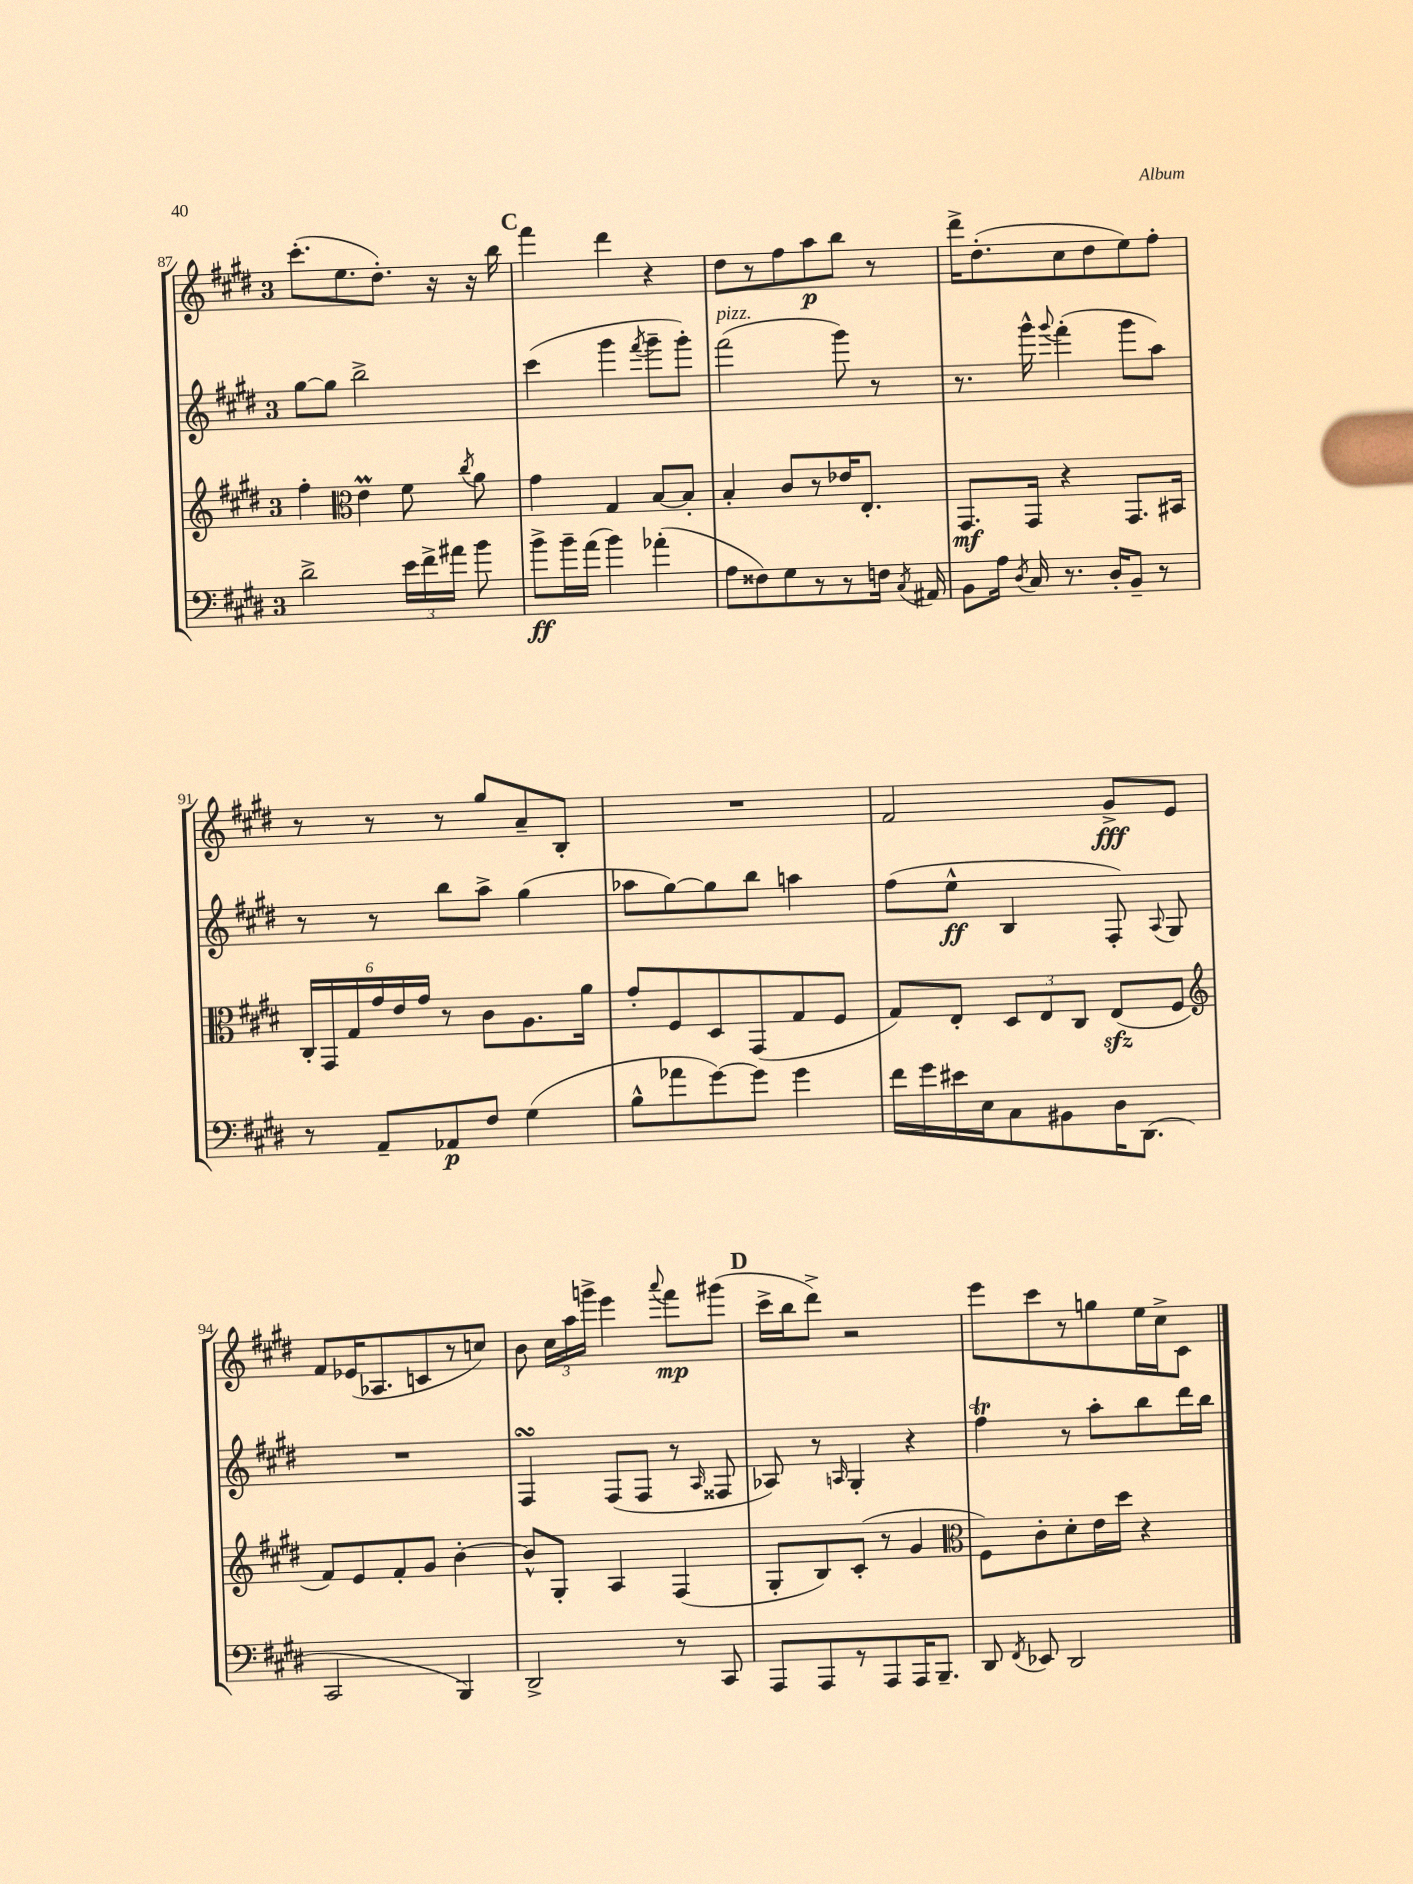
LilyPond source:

<<
\new StaffGroup <<
\new Staff = "s0" {
    \clef treble \key e \major \once \override Staff.TimeSignature.style = #'single-digit \time 3/4
    \autoBeamOff cis'''8.[-.( e''8. dis''8.]-.) r16 r16 b''16 |
    \mark \markup { \bold "C" } fis'''4 dis'''4 r4 |
    dis''8[ r8 fis''8 a''8\p b''8] r8 |
    dis'''16[-> dis''8.-.( cis''8 dis''8 e''8) fis''8]-. |
    r8 r8 r8 gis''8[ a'8-- b8]-. |
    R2. |
    fis'2 gis'8[->\fff e'8] |
    fis'8[ ees'16( aes8. c'8 r8 c''8]) |
    b'8 \tuplet 3/2 { cis''16[ a''16 g'''16]-> } e'''4 \appoggiatura { a'''8 } fis'''8[\mp gis'''8]( |
    \mark \markup { \bold "D" } cis'''16[-> b''16 dis'''8]->) r2 |
    e'''8[ cis'''8 r8 g''8 e''16 cis''16-> cis'8] \bar "|." |
}
\new Staff = "s1" {
    \clef treble \key e \major \once \override Staff.TimeSignature.style = #'single-digit \time 3/4
    \autoBeamOff gis''8[~ gis''8] b''2-> |
    \mark \markup { \bold "C" } cis'''4( gis'''4 \acciaccatura { fis'''8 } gis'''8[-- gis'''8]-.) |
    fis'''2^\markup { \italic "pizz." }( gis'''8) r8 |
    r8. gis'''16-^ \appoggiatura { gis'''8 } fis'''4-.( gis'''8[ a''8]) |
    r8 r8 b''8[ a''8]-> gis''4( |
    aes''8[ gis''8~) gis''8 b''8] a''4 |
    fis''8[( e''8]-^\ff b4 fis8-.) \appoggiatura { a8 } gis8 |
    R2. |
    fis4\turn fis8[( fis8] r8 \grace { a16 } fisis8 |
    \mark \markup { \bold "D" } aes8) r8 \grace { a16 } gis4-. r4 |
    fis''4\trill r8 a''8[-. b''8 dis'''16 b''16] \bar "|." |
}
\new Staff = "s2" {
    \clef treble \key e \major \once \override Staff.TimeSignature.style = #'single-digit \time 3/4
    \autoBeamOff fis''4-. \clef alto e'4\prall fis'8 \acciaccatura { cis''8 } a'8 |
    \mark \markup { \bold "C" } gis'4 gis4 b8[~ b8]-. |
    b4-. cis'8[ r8 ees'16 e8.]-. |
    gis,8.[\mf gis,16] r4 gis,8.[ bis,16] |
    \tuplet 6/4 { cis16[-. gis,16 gis16 gis'16 e'16 gis'16] } r8 cis'8[ a8. a'16] |
    gis'8[-. fis8 dis8 gis,8( gis8 fis8] |
    gis8[) e8]-. \tuplet 3/2 { dis8[ e8 cis8] } e8[\sfz( fis8] |
    \clef treble fis'8[) e'8 fis'8-. gis'8] b'4~-. |
    b'8[-^ gis8]-. a4 fis4( |
    \mark \markup { \bold "D" } gis8[-. b8) cis'8]-.( r8 gis'4 |
    \clef alto fis8[) cis'8-. dis'8-. e'16 dis''16] r4 \bar "|." |
}
\new Staff = "s3" {
    \clef bass \key e \major \once \override Staff.TimeSignature.style = #'single-digit \time 3/4
    \autoBeamOff dis'2-> \tuplet 3/2 { e'16[ fis'16-> ais'16] } b'8 |
    \mark \markup { \bold "C" } b'8[->\ff b'16-- a'16]( b'4) aes'4-.( |
    a8[ fisis8) gis8 r8 r8 f16] \acciaccatura { cis8 } ais,16 |
    b,8[ a16] \acciaccatura { dis8 } cis16 r8. dis16[-. b,8]-- r8 |
    r8 a,8[-- aes,8\p fis8] gis4( |
    b8[-^ aes'8 gis'8~) gis'8] gis'4 |
    fis'16[ gis'16 eis'16 e16 cis8 bis,8 dis16 dis,8.]( |
    cis,2 b,,4) |
    dis,2-> r8 cis,8 |
    \mark \markup { \bold "D" } a,,8[ a,,8 r8 a,,8 a,,16 b,,8.]-- |
    dis,8 \acciaccatura { fis,8 } ees,8 dis,2 \bar "|." |
}
>>
>>
\layout { \context { \Score currentBarNumber = #87 } }
